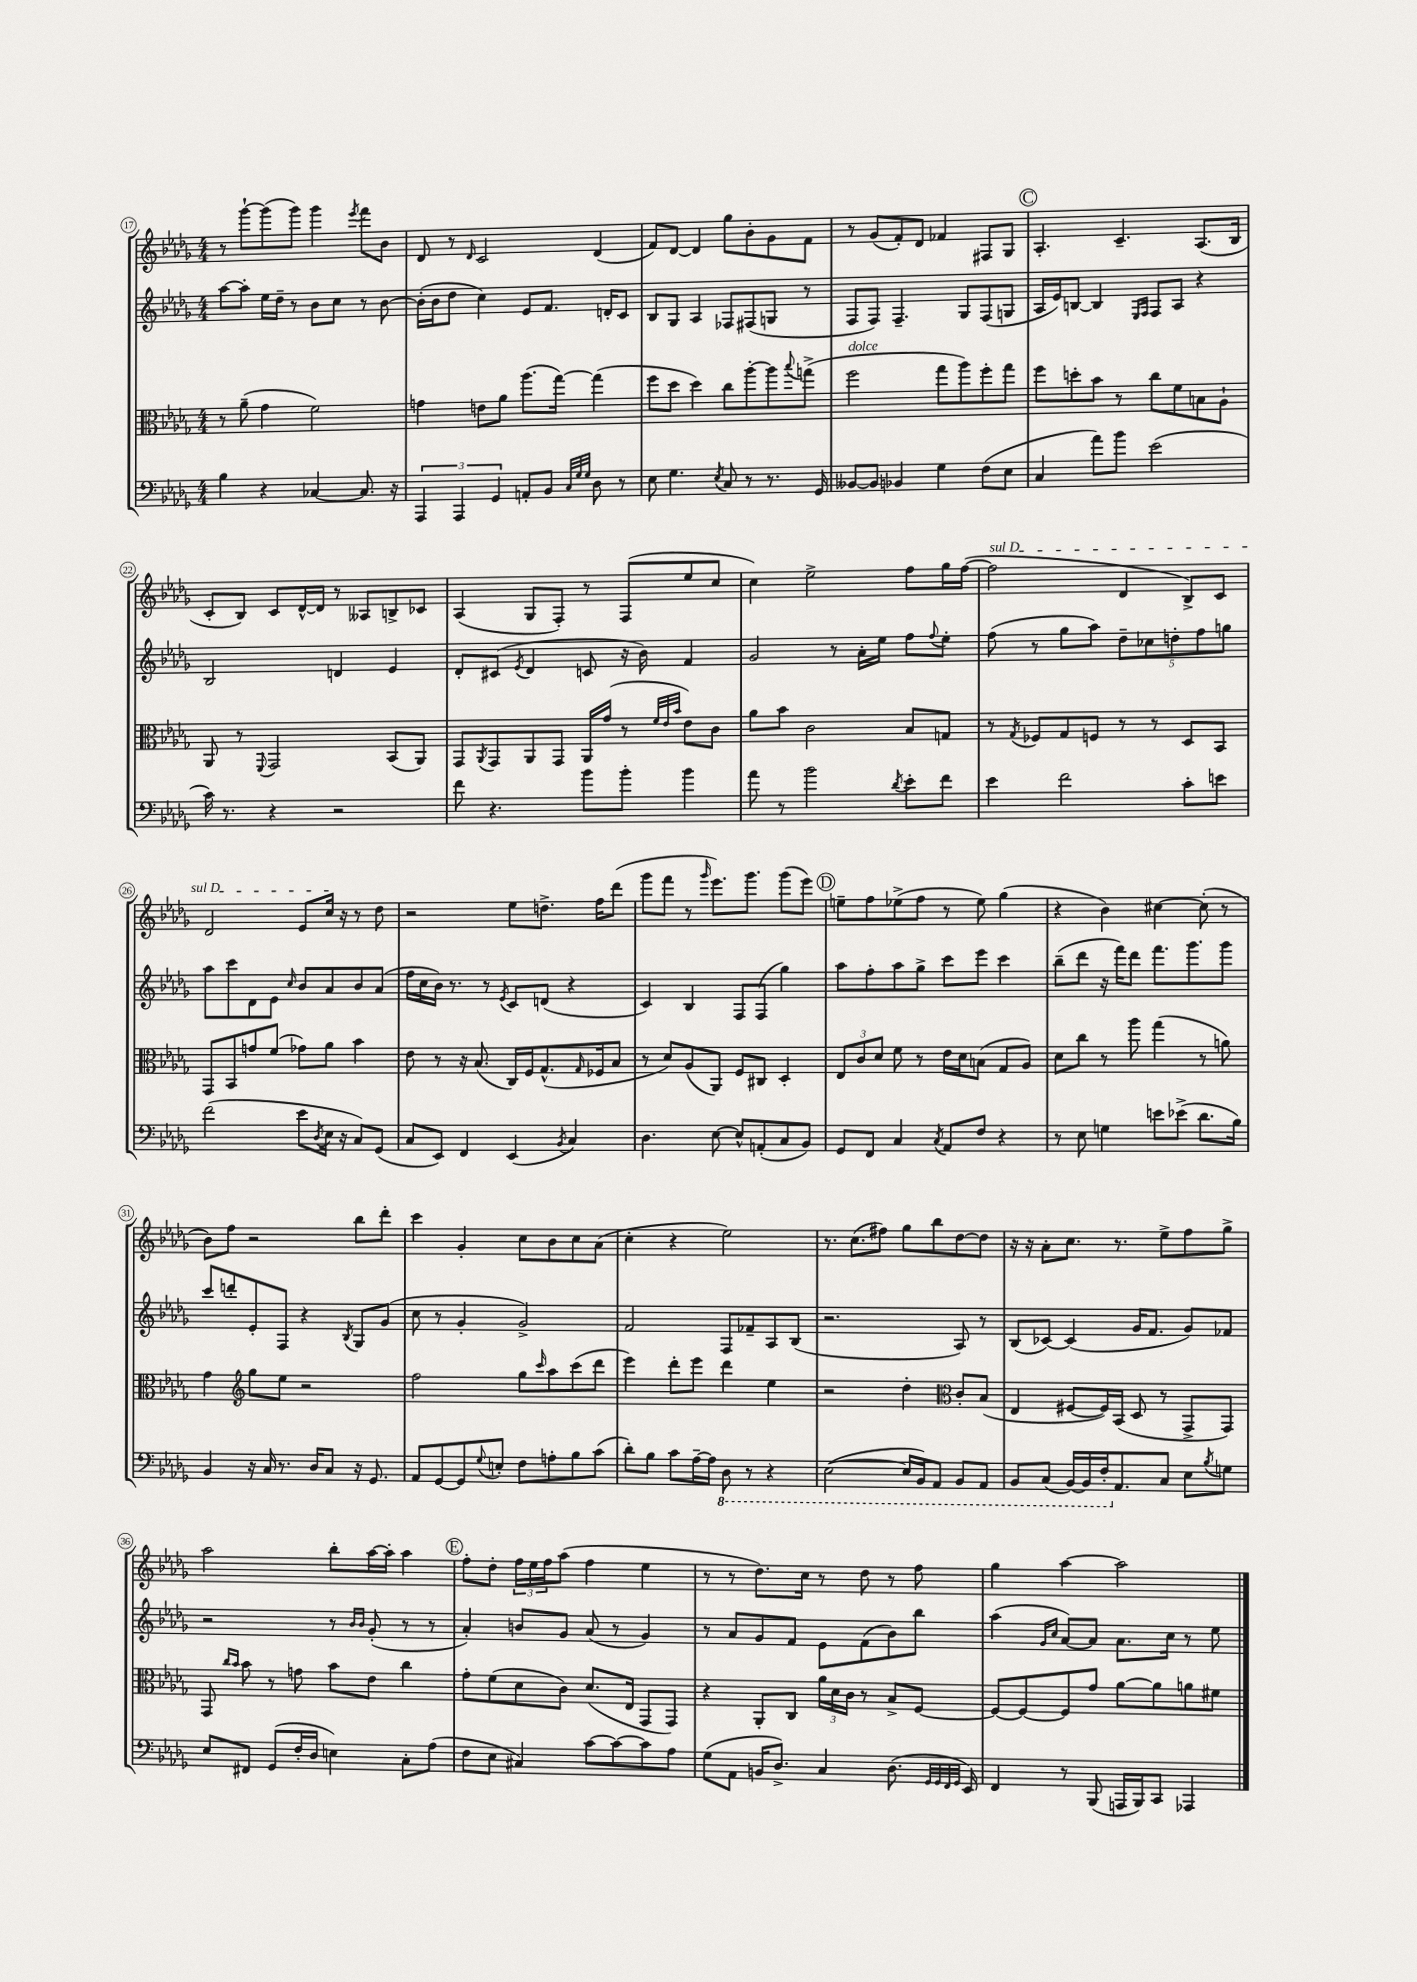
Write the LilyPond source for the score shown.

<<
\new StaffGroup <<
\new Staff = "s0" {
    \clef treble \key des \major \numericTimeSignature \time 4/4
    r8 ges'''8~-! ges'''8( ges'''8) ges'''4 \acciaccatura { ees'''8 } f'''8 bes'8 |
    des'8 r8 \grace { des'16 } c'2 des'4( |
    f'8) des'8~ des'4 ges''8 bes'8-. ges'8 f'8 |
    r8 ges'8( f'8-.) des'8 fes'4 fis8 ges8 |
    \mark \markup { \circle "C" } aes4.-. c'4.-- aes8.( bes16 |
    c'8-. bes8) c'8 des'16~-^ des'16 r8 aeses8 b8-> ces'8 |
    aes4( ges8 f8-.) r8 f8( ees''8 c''8 |
    c''4) ees''2-> f''8 ges''16 f''16~( |
    \once \override TextSpanner.bound-details.left.text = \markup { \italic "sul D" } f''2\startTextSpan des'4 bes8->) c'8 |
    des'2 ees'8 c''16\stopTextSpan r16 r8 des''8 |
    r2 ees''8 d''8.-> f''16 des'''8( |
    ges'''8 f'''8 r8 \grace { ges'''16 } ees'''8.) ges'''8. ges'''8( ees'''8) |
    \mark \markup { \circle "D" } e''8-- f''8 ees''8->( f''8 r8 ees''8) ges''4( |
    r4 bes'4) cis''4~ cis''8-.( r8 |
    bes'8) f''8 r2 bes''8 des'''8-. |
    c'''4 ges'4-. c''8 bes'8 c''8 aes'8( |
    c''4-. r4 ees''2) |
    r8. c''8.( fis''8) ges''8 bes''8 des''8~ des''8 |
    r16 r16 aes'8-. c''8. r8. ees''8-> f''8 ges''8-> |
    aes''2 bes''8-. aes''16~ aes''16-. aes''4 |
    \mark \markup { \circle "E" } f''8-. des''8-. \tuplet 3/2 { f''16 ees''16 f''16 } aes''8( f''4 ees''4 |
    r8 r8 des''8.) c''16 r8 des''8 r8 f''8 |
    ges''4 aes''4~ aes''2 \bar "|." |
}
\new Staff = "s1" {
    \clef treble \key des \major \numericTimeSignature \time 4/4
    aes''8~ aes''8-. ees''16 des''16-- r8 bes'8 c''8 r8 bes'8~ |
    bes'16-.( bes'16 des''8 c''4) ees'8 f'8. d'16-. c'8 |
    bes8 ges8 aes4 fes8 fis8( g8 r8 |
    f8 f8) f4.-- ges8 f8( g8 |
    \mark \markup { \circle "C" } aes16 ees'16) b8~ b4 \grace { ees16 f16 } f8 aes8 r4 |
    bes2 d'4 ees'4 |
    des'8-. cis'8( \acciaccatura { ees'8 } des'4 c'8 r16 bes'16) f'4 |
    ges'2 r8 aes'16-. ees''16 f''8 \appoggiatura { f''8 } ees''8-. |
    f''8( r8 ges''8 aes''8) \tuplet 5/4 { des''8-- ces''8 d''8-. f''8 g''8 } |
    aes''8 c'''8 des'8 ees'8 \grace { c''16 } bes'8 aes'8 bes'8 aes'8( |
    f''16 c''16 bes'16) r8. r8 \acciaccatura { ees'8 } c'8 d'8( r4 |
    c'4) bes4 f8 f8( ges''4) |
    \mark \markup { \circle "D" } aes''8 f''8-. aes''8 ges''8-> c'''8 ees'''8 c'''4 |
    bes''8--( des'''8 r16 f'''16) des'''8 f'''8. ges'''8. ges'''8 |
    c'''8 d'''8-. ees'8-. f8 r4 \acciaccatura { bes8 } ges8 ges'8( |
    c''8 r8 ges'4-. ges'2->) |
    f'2 f8 fes'8-- aes8 bes8( |
    r2. aes8) r8 |
    bes8( ces'8~) ces'4( ges'16 f'8. ges'8) fes'8 |
    r2 r8 \grace { bes'16 bes'16 } ges'8-.( r8 r8 |
    \mark \markup { \circle "E" } aes'4-.) b'8 ges'8 aes'8( r8 ges'4) |
    r8 aes'8 ges'8 f'8 ees'8 f'8( bes'8) bes''8 |
    aes''4( \grace { ges'16 c''16 } aes'8~) aes'8 aes'8. c''16 r8 ees''8 \bar "|." |
}
\new Staff = "s2" {
    \clef alto \key des \major \numericTimeSignature \time 4/4
    r8 aes'8--( ges'4 f'2) |
    g'4 e'8 aes'8 aes''8.( ges''16~) ges''4( |
    f''8 des''8 des''4) c''8 aes''8~-. aes''8 \appoggiatura { bes''8 } g''8->( |
    f''2^\markup { \italic "dolce" } ges''8 aes''8) f''8-. ges''8 |
    \mark \markup { \circle "C" } f''8 d''8-. bes'8 r8 c''8 f'8 b8 aes8-! |
    aes,8 r8 \appoggiatura { f,8 } ges,2 bes,8( aes,8) |
    ges,8 \acciaccatura { aes,8 } ges,8 aes,8 ges,8 aes,16 ges'16( r8 \grace { f'32 ees'32 bes'32 } ees'8) c'8 |
    aes'8 bes'8 c'2 bes8 g8 |
    r8 \acciaccatura { ges8 } fes8 ges8 f8 r8 r8 des8 bes,8 |
    ges,8 bes,8 g'8 f'8( ges'8) aes'8 bes'4 |
    ees'8 r8 r16 bes8.( c16) f16 ges8.-^( \grace { ges16 } fes16 bes8 |
    r8 des'8) aes8( aes,8) f8 cis8 des4-. |
    \mark \markup { \circle "D" } \tuplet 3/2 { ees8 c'8 des'8 } f'8 r8 ees'16 des'16 b8( ges8 aes8) |
    des'8 c''8 r8 aes''8 ges''4( r8 a'8) |
    ges'4 \clef treble ges''8 ees''8 r2 |
    f''2 ges''8 \grace { c'''16 } aes''8 c'''8( des'''8 |
    ees'''4) des'''8-. ees'''8 des'''4 ees''4 |
    r2 des''4-. \clef alto c'8-. bes8( |
    ees4 fis8~ fis16) bes,16( des8 r8 ges,8-> ges,8) |
    ges,8 \grace { c''16 bes'16 } bes'8 r8 g'8 bes'8 ees'8 c''4 |
    \mark \markup { \circle "E" } ges'8-. f'8( des'8 c'8) des'8.( ees16 ges,8 ges,8) |
    r4 aes,8-. c8 \tuplet 3/2 { aes'16 des'16 c'16 } r8 bes8-> f8~ |
    f8~ f8~ f8 ges'8 aes'8~ aes'8 a'8 fis'8 \bar "|." |
}
\new Staff = "s3" {
    \clef bass \key des \major \numericTimeSignature \time 4/4
    bes4 r4 ces4~ ces8. r16 |
    \tuplet 3/2 { aes,,4 aes,,4 ges,4 } a,8-. bes,8 \grace { c32 ges32 ges32 } des8 r8 |
    ees8 ges4. \acciaccatura { ees8 } c8 r8 r8. ges,16 |
    beses,8~ beses,8 bes,4 ges4 f8( ees8 |
    \mark \markup { \circle "C" } c4 aes'8) bes'8 ees'2( |
    c'16) r8. r4 r2 |
    f'8 r4. bes'8 bes'8-. bes'4 |
    aes'8 r8 bes'2 \acciaccatura { des'8 } ees'8-. f'8 |
    ees'4 f'2 c'8-. e'8 |
    f'2( ees'8 \acciaccatura { des8 } ees16 r16 c8) ges,8( |
    c8 ees,8) f,4 ees,4( \acciaccatura { bes,8 } c4) |
    des4. ees8~ ees8-^ a,8-.( c8 bes,8) |
    \mark \markup { \circle "D" } ges,8 f,8 c4 \acciaccatura { c8 } aes,8 f8 r4 |
    r8 ees8 g4 e'8 ees'8->( des'8. bes16) |
    bes,4 r16 c16 r8. des16 c8 r16 ges,8. |
    aes,8 ges,8~ ges,8 \appoggiatura { ges8 } e8-. f8 a8-. bes8 c'8( |
    des'8-.) bes8 c'8 aes16~-- aes16 \ottava #-1 des,8 r8 r4 |
    ees,2~( ees,16 bes,,16) aes,,8 bes,,8 aes,,8 |
    bes,,8 c,8( bes,,16~) bes,,16 f,16-. \ottava #0 aes,8. c8 ees8 \acciaccatura { bes8 } g8 |
    ees8 fis,8 ges,8( f16-. des16 e4) c8-. aes8( |
    \mark \markup { \circle "E" } f8 ees8 cis4) c'8~ c'8~ c'8 aes8 |
    ges8( aes,8 b,16 des8.->) c4 des8.( \grace { ges,32 ges,32 f,32 ges,32 } ees,16) |
    f,4 r8 bes,,8( a,,16 bes,,16) c,8 aes,,4 \bar "|." |
}
>>
>>
\layout { \context { \Score currentBarNumber = #17 \override BarNumber.stencil = #(make-stencil-circler 0.1 0.3 ly:text-interface::print) } }
